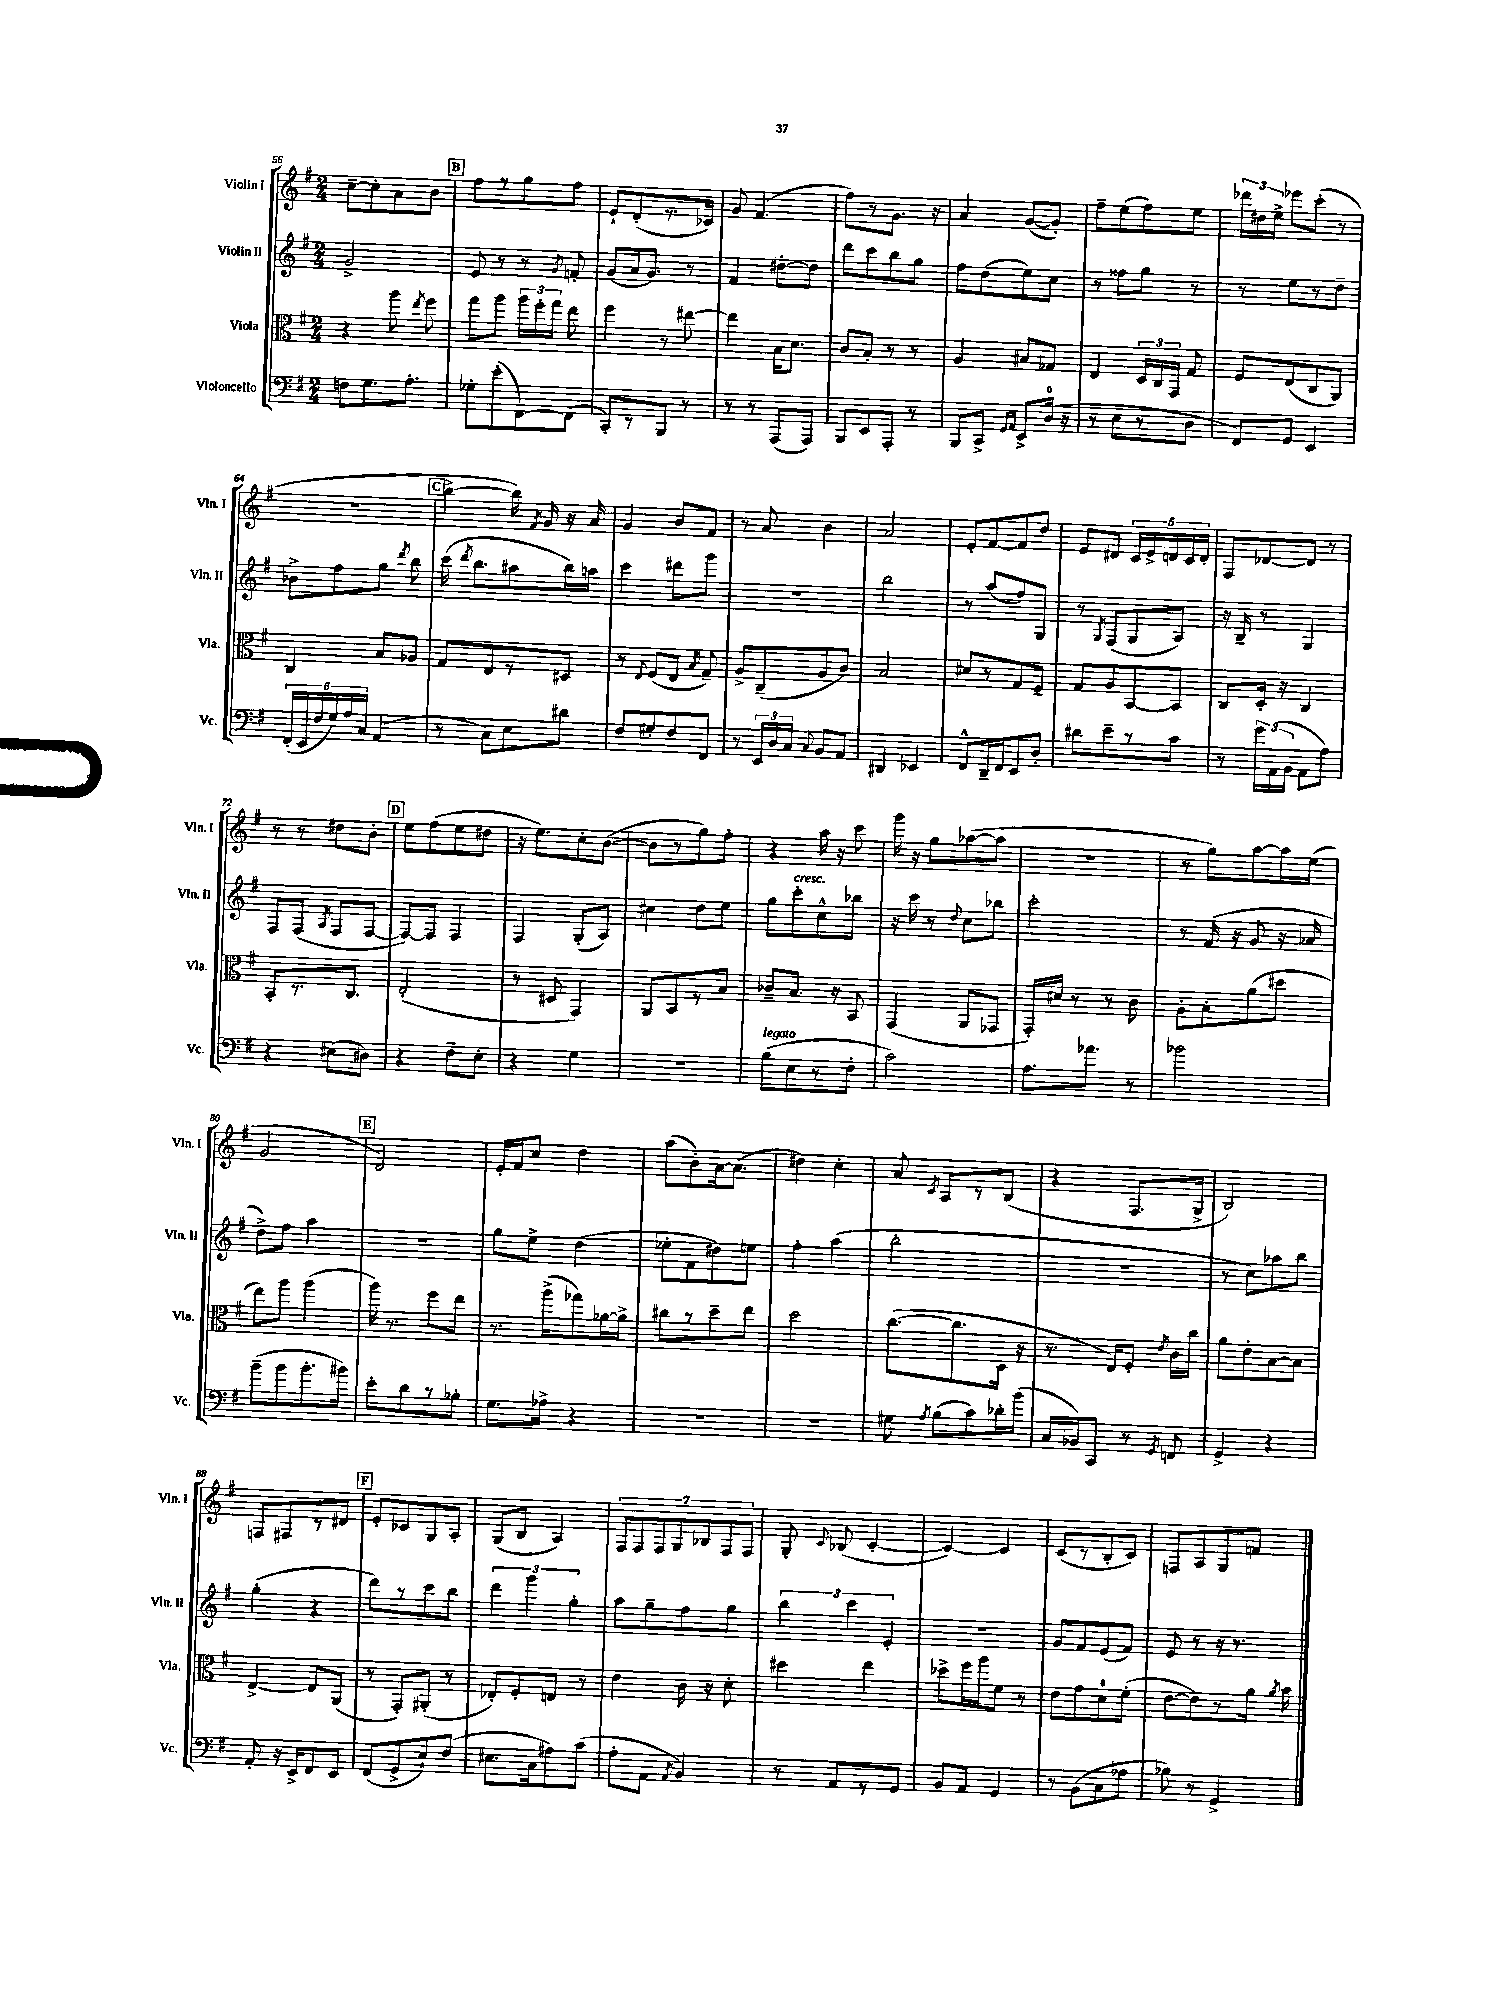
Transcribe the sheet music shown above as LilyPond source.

<<
\new StaffGroup <<
\new Staff = "s0" \with { instrumentName = "Violin I" shortInstrumentName = "Vln. I" } {
    \clef treble \key g \major \numericTimeSignature \time 2/4
    \autoBeamOff c''8[~-- c''8-. a'8 b'8] |
    \mark \markup { \box "B" } fis''8[ r8 g''8 fis''8] |
    e'8[-! d'8-.( r8. ces'16]) |
    g'8 fis'4.( |
    fis''8[) r8 g'8.] r16 |
    a'4 g'8[~( g'8]-.) |
    fis''8[-- e''8( fis''8) e''8] |
    \tuplet 3/2 { des'''16[ dis''16 e''16]-> } ees'''8[ c'''8]-.( r8 |
    r2 |
    \mark \markup { \box "C" } b''4~-> b''16) \acciaccatura { fis'8 } g'16 r16 a'16 |
    g'4 b'8[ fis'8] |
    r8 a'8 b'4 |
    a'2 |
    e'8[-. fis'8~ fis'8 d''8] |
    e'8[ dis'8] \tuplet 5/4 { c'16[ e'16-> d'16 c'16 d'16]-. } |
    fis8[ des'8~ des'8] r8 |
    r8 r8 dis''8[ b'8]-. |
    \mark \markup { \box "D" } e''8[ fis''8( e''8 dis''8] |
    r16 e''8.[) c''8-. b'8]~( |
    b'8[ r8 g''8) fis''8]-. |
    r4 a''16 r16 c'''8 |
    g'''16 r16 g''8[ aes''8~( aes''8] |
    R2 |
    r8 g''8[) a''8~ a''16 e''16]( |
    g'2 |
    \mark \markup { \box "E" } d'2) |
    e'16[-. fis'16 c''8] d''4 |
    a''8[( b'8-.) a'16~ a'8.]( |
    dis''4) c''4-. |
    a'8 \acciaccatura { c'8 } a8[ r8 b8]( |
    r4 fis8.[ g16]-> |
    b2) |
    f8[ fis8 r8 dis'8] |
    \mark \markup { \box "F" } e'8[-. ces'8 g8 a8]-. |
    g8[( b8] a4) |
    \tuplet 7/4 { fis8[ fis8 fis8 g8 bes8 fis8 fis8] } |
    g8-. \appoggiatura { c'8 } bes8( c'4~-. |
    c'4~) c'4 |
    c'8[( r8 b8-. c'8]) |
    f8[ a8 g8 f'8] \bar "|." |
}
\new Staff = "s1" \with { instrumentName = "Violin II" shortInstrumentName = "Vln. II" } {
    \clef treble \key g \major \numericTimeSignature \time 2/4
    \autoBeamOff g'2-> |
    \mark \markup { \box "B" } e'8 r8 r8 \acciaccatura { g'8 } f'8-. |
    g'8[( a'16 g'8.]) r8 |
    fis'4 dis''8[~-. dis''8] |
    d'''8[ c'''8 b''8 g''8] |
    fis''8[ d''8( e''8) c''8] |
    r8 fisis''8[ g''8] r8 |
    r8 e''8[ r8 d''8]-- |
    bes'8[-> fis''8 g''8] \acciaccatura { d'''8 } b''8 |
    \mark \markup { \box "C" } c'''16( \acciaccatura { d'''8 } b''8.[ ais''8 b''16) a''16] |
    c'''4 dis'''8[ g'''8] |
    R2 |
    b''2 |
    r8 a''8[( fis''8) g8] |
    r8 \acciaccatura { g8 } fis8[( g8 a8]) |
    r16 b16-- r8 g4 |
    fis8[ fis8]( \acciaccatura { a8 } fis8[ fis8]~ |
    \mark \markup { \box "D" } fis8[~) fis8] fis4 |
    fis4 g8[-.( a8]) |
    cis''4 d''8[ e''8] |
    g''8[ c'''8-.^\markup { \italic "cresc." } c''8-^ bes''8] |
    r16 c'''16 r8 \appoggiatura { d''8 } c''8[ bes''8] |
    c'''2-. |
    r8 fis'16( r16 g'8 r16 aes'16 |
    d''8[->) fis''8] a''4 |
    \mark \markup { \box "E" } r2 |
    g''8[ e''8]-> d''4( |
    ees''8[-. fis'8 dis''8) e''8] |
    fis''4-. a''4( |
    b''2-. |
    R2 |
    r8 c''8[) aes''8 b''8] |
    g''4-.( r4 |
    \mark \markup { \box "F" } d'''8[) r8 c'''8 b''8] |
    \tuplet 3/2 { d'''4 g'''4 g''4-. } |
    a''8[ g''8-- fis''8 g''8] |
    \tuplet 3/2 { b''4 c'''4 e'4-. } |
    R2 |
    g'8[ fis'8 e'8( fis'8]) |
    e'8 r8 r16 r8. \bar "|." |
}
\new Staff = "s2" \with { instrumentName = "Viola" shortInstrumentName = "Vla." } {
    \clef alto \key g \major \numericTimeSignature \time 2/4
    \autoBeamOff r4 a''8 \acciaccatura { e''8 } fis''8 |
    \mark \markup { \box "B" } g''8[ a''8] \tuplet 3/2 { a''16[ fis''16-. g''16] } e''8 |
    fis''4 r8 eis''8~ |
    eis''4 b16[ d'8.] |
    c'8[ b8]-. r8 r8 |
    a4 bis8[ ges8] |
    e4 \tuplet 3/2 { d16[ c16 g,16] } g8 |
    fis8[ e8( c8 a,8]) |
    c4 b8[ aes8] |
    \mark \markup { \box "C" } g8[ e8 r8 dis8] |
    r8 \appoggiatura { e8 } fis8[( e8] \acciaccatura { b8 } g8--) |
    a8[-> c8--( a8 c'8]) |
    b2 |
    dis'8[ r8 g8 fis8]-- |
    g8[ a8 b,8~ b,8] |
    c8[ d16]-. r16 c4 |
    b,8[-. r8. c8.] |
    \mark \markup { \box "D" } e2-.( |
    r8 dis8 g,4) |
    a,8[ b,8 r8 b8] |
    ces'8[-- b8.] r16 b,8 |
    g,4( a,8[ ges,8] |
    g,16[-.) dis'16] r8 r8 c'8 |
    a8[-. b8-. a'8( dis''8] |
    e''8[) a''8] a''4( |
    \mark \markup { \box "E" } a''16) r8. fis''8[ e''8] |
    r8. a''16[->( ges''8) aes'16~ aes'16]-> |
    cis''8[ r8 d''8-- e''8] |
    d''2 |
    c''8.[~( c''8. d16] r16 |
    r8. e16[) fis8]-. \acciaccatura { e'8 } c'16[ c''16] |
    a'8[ e'8-. b8~ b8] |
    e4~-> e8[ a,8]( |
    \mark \markup { \box "F" } r8 g,8[-.) ais,8]-.( r8 |
    ees8[-.) fis8-. e8] r8 |
    e'4 c'16 r16 d'8-. |
    dis''4 e''4 |
    des''8[-> fis''16 a''16 fis'8] r8 |
    e'8[ g'8 d'8-0 fis'8]-.( |
    e'8[~ e'8) r8 a'16] \acciaccatura { a'8 } b'16 \bar "|." |
}
\new Staff = "s3" \with { instrumentName = "Violoncello" shortInstrumentName = "Vc." } {
    \clef bass \key g \major \numericTimeSignature \time 2/4
    \autoBeamOff f8[ g8. a8.]-. |
    \mark \markup { \box "B" } ges8[-. e'8-.( fis,8~) fis,8]( |
    c,8[-.) r8 b,,8] r8 |
    r8 r8 a,,8[( a,,8]) |
    b,,8[ e,8 a,,8]-. r8 |
    b,,8[ c,8]-> \grace { g,16[ a,16] } e,8[-> d16]-0( r16 |
    r8 e8[ r8 d8] |
    fis,8[) g,8] e,4 |
    \tuplet 6/4 { fis,16[-.( e,16 fis16 g16) a16 c16] } a,4( |
    \mark \markup { \box "C" } r8 c8[) e8 dis'8] |
    fis8[ gis8-. fis8 fis,8] |
    r8 \tuplet 3/2 { e,16[ d16 c16] } \appoggiatura { c8 } b,8[ a,8] |
    dis,4 ees,4 |
    fis,8[-^ d,16-- fis,16 e,8 d8]-. |
    dis'8[ e'8-- r8 c'8] |
    r8 \tuplet 3/2 { g'16[ a,16( b,16] } a,8[ a8]) |
    r4 eis8[( dis8]) |
    \mark \markup { \box "D" } r4 fis8[-- e8]-. |
    r4 g4 |
    r2 |
    b8[^\markup { \italic "legato" }( e8 r8 fis8]-. |
    c'2) |
    a8.[ aes'8.] r8 |
    bes'2 |
    b'8[--( b'8 b'8.-. bis'16]) |
    \mark \markup { \box "E" } e'8[-. d'8 r8 bes8]-. |
    g8.[ aes16]-> r4 |
    R2 |
    R2 |
    gis8 \acciaccatura { a8 } b8[( c'8) des'16-. b'16]( |
    c16[ bes,16) c,8] r8 \acciaccatura { g,8 } f,8 |
    g,4-> r4 |
    a,8-. r16 e,16[-> fis,8 e,8] |
    \mark \markup { \box "F" } fis,8[( g,8-> e8-!) fis8]( |
    eis8.[ c16 ais8) c'8]( |
    a8[-. a,8] \acciaccatura { a,8 } b,4) |
    r8 a,8[ r8 g,8] |
    b,8[ a,8] g,4 |
    r8 b,8[( c8 aes8] |
    bes8) r8 g,4-> \bar "|." |
}
>>
>>
\layout { \context { \Score currentBarNumber = #56 } }
